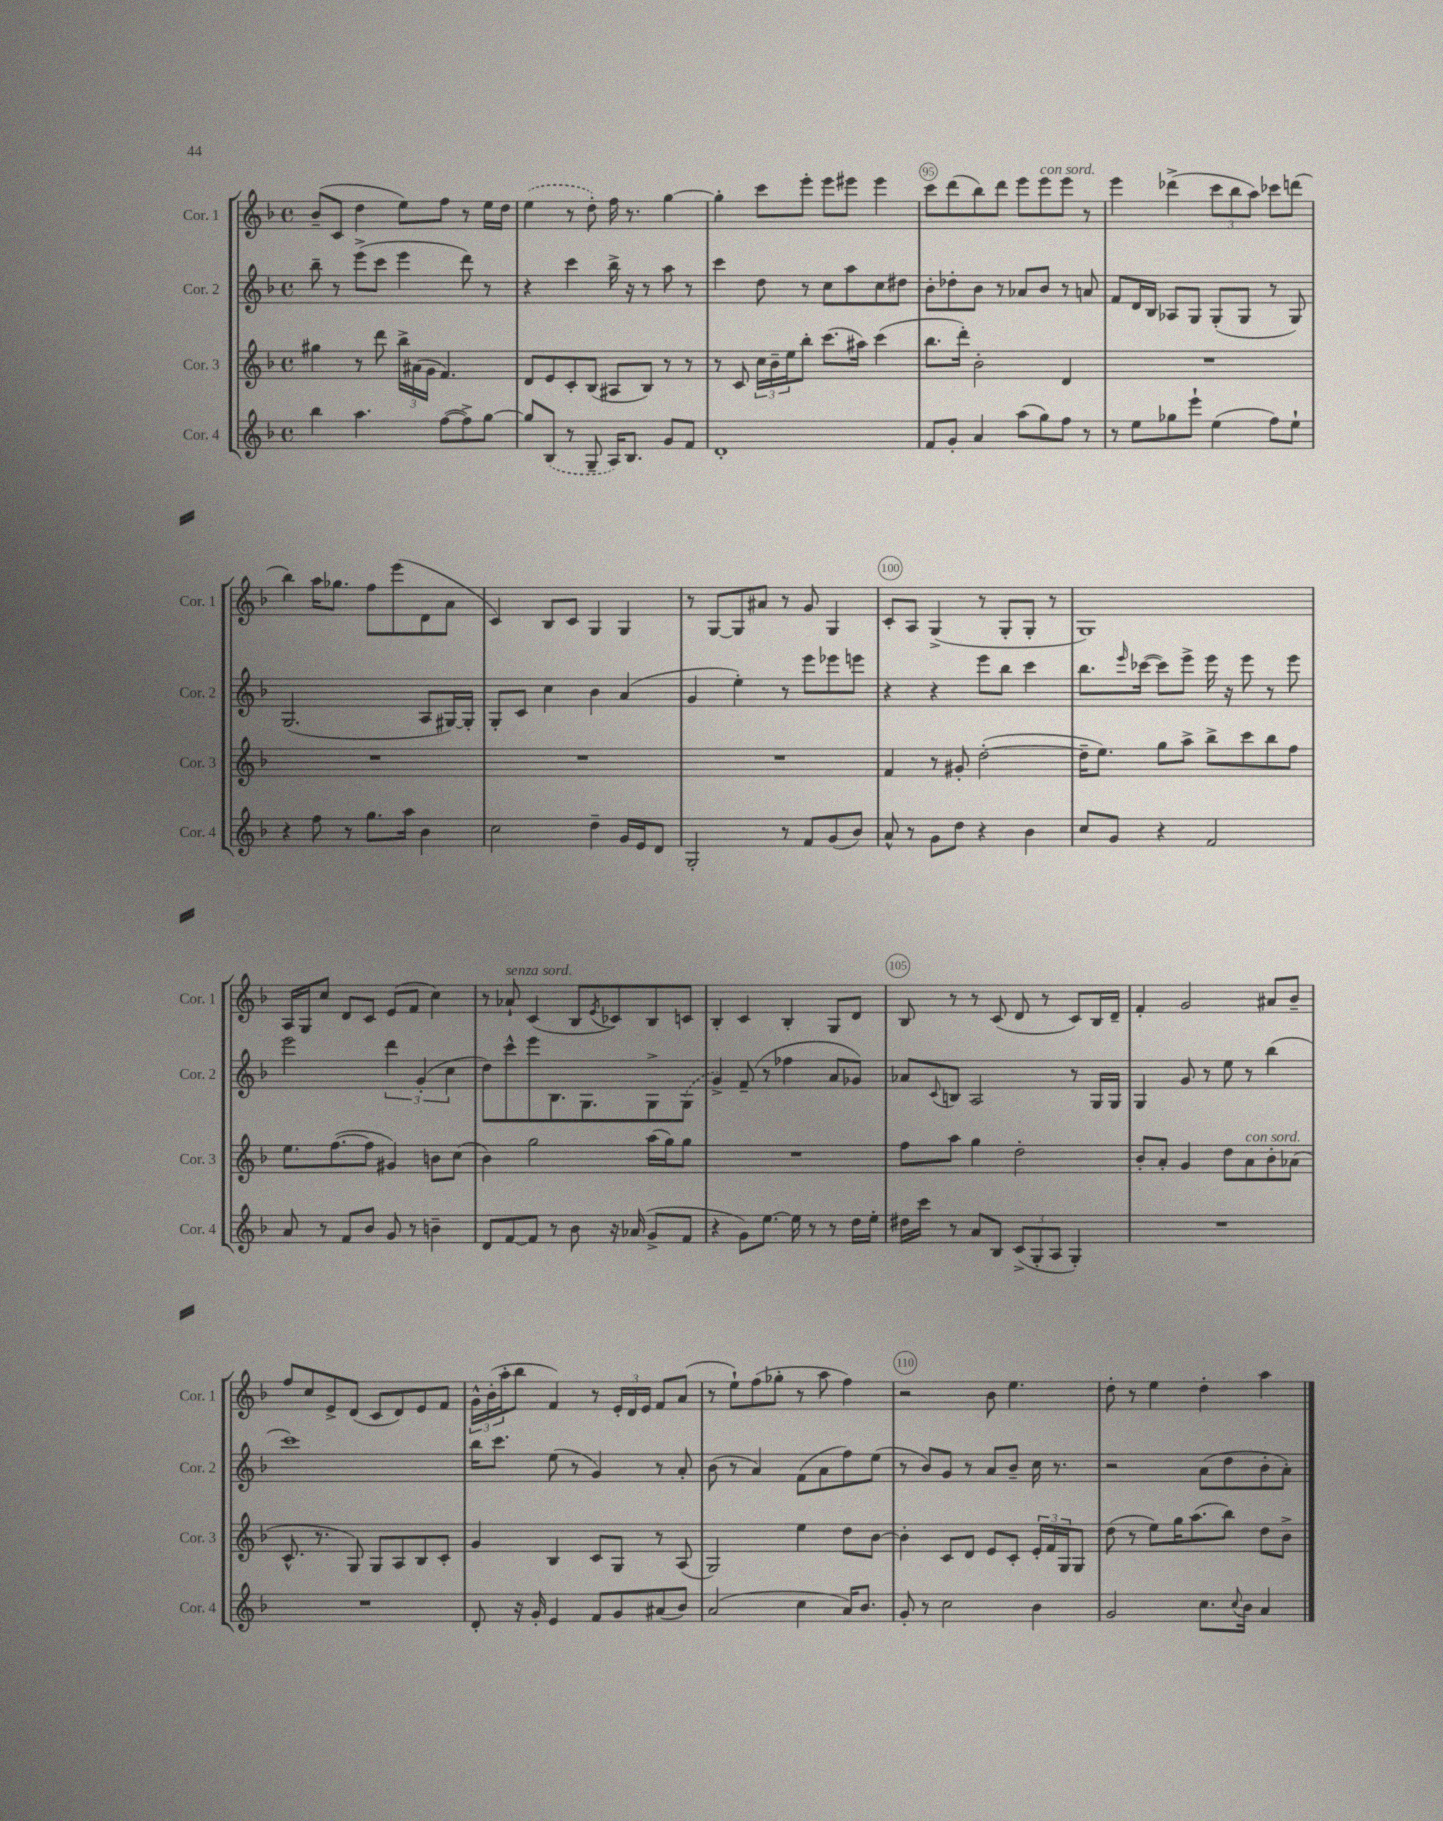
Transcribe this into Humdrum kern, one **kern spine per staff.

**kern	**kern	**kern	**kern
*staff4	*staff3	*staff2	*staff1
*clefG2	*clefG2	*clefG2	*clefG2
*k[b-]	*k[b-]	*k[b-]	*k[b-]
*M4/4	*M4/4	*M4/4	*M4/4
*met(c)	*met(c)	*met(c)	*met(c)
4bb-	4gg#	8bb-~	(8b-~
.	.	8r	8c
4.aa	8r	(8eee^	4dd
.	8ddd	8ccc	.
.	24bb-^	4eee	8ee)
.	(24a#	.	.
.	24g	.	.
([8ff	4.f)	.	8ff
8ff^])	.	8ddd)	8r
[8gg	.	8r	16ee
.	.	.	16dd
=	=	=	=
8gg]	8d	4r	(4ee
(8B-	8e	.	.
8r	8c'	4ccc	8r
8G~	(8B-	.	8dd')
16A)	8A#	16bb-^	16ff
8.B-	.	16r	8.r
.	8B-)	8r	.
8g	8r	8aa	[4gg
8f	8r	8r	.
=	=	=	=
1d'	8r	4ccc	4gg']
.	8c	.	.
.	24cc	8dd	8ccc
.	24b-~	.	.
.	24ee	.	.
.	8bb-'	8r	8eee'
.	(8.ccc	8cc	8eee
.	.	8aa	8eee#
.	16aa#)	.	.
.	(4ccc	8cc	4eee#
.	.	8dd#	.
=	=	=	=
8f	8.bb-	8b-'	8ccc
8g'	.	8dd-'	(8ddd
.	16ddd')	.	.
4a	2b-'	8b-	8bb-)
.	.	8r	8ddd
(8aa	.	8a-	8eee
8gg)	.	8b-	8eee
8ff	4d	8r	8eee
8r	.	8a	8r
=	=	=	=
8r	1r	8f	4eee
8ee	.	16d	.
.	.	16B-	.
8gg-	.	8A-	(4ddd-^
8eee`	.	8G	.
(4ee	.	(8G'	12ccc
.	.	.	12bb-
.	.	8G	.
.	.	.	12aa)
8ff)	.	8r	8ccc-
8ee`	.	8G)	(8ddd
=	=	=	=
4r	1r	(2.G	4bb-)
8ff	.	.	16aa
.	.	.	8.gg-
8r	.	.	.
8.gg	.	.	8ff
.	.	.	(8eee
16aa	.	.	.
4b-	.	8A	8d
.	.	[16G#)	8a
.	.	16G#']	.
=	=	=	=
2cc	1r	8G'	4c)
.	.	8c	.
.	.	4cc	8B-
.	.	.	8c
4dd~	.	4b-	4G
16g	.	(4a	4G
16e	.	.	.
8d	.	.	.
=	=	=	=
2G'	1r	4g	8r
.	.	.	[8G
.	.	4ee')	8G]
.	.	.	8a#
8r	.	8r	8r
8f	.	8eee	8g
(8g	.	8eee-	4G
8b-)	.	8eee	.
=	=	=	=
8a^^	4f	4r	8c'
8r	.	.	8A
8g	8r	4r	(4G^
8dd	8g#'	.	.
4r	([2dd'	8eee	8r
.	.	8bb-	8G'
4b-	.	4ccc	8G'
.	.	.	8r
=	=	=	=
8cc	16dd~]	8.bb-	1G)
.	8.ee)	.	.
8g	.	.	.
.	.	16qqeee	.
.	.	([16ccc-	.
4r	8gg	8ccc-])	.
.	8aa^	8eee^	.
2f	8bb-^	16eee	.
.	.	16r	.
.	8ccc	8eee	.
.	8bb-	8r	.
.	8ff	8eee	.
=	=	=	=
8a	8.ee	2eee	16A
.	.	.	16G
8r	.	.	8cc
.	([8.ff	.	.
8f	.	.	8d
8b-	8ff]	.	8c
8g	4g#)	6ddd	(8e
8r	.	.	8f
.	.	(6g'	.
4b~	8b	.	4cc)
.	.	6cc	.
.	(8cc	.	.
=	=	=	=
8d	4b-)	8dd)	8r
[8f	.	8ccc^^	8a-`
8f]	2gg	8eee	(4c
8r	.	8.B-	.
8b-	.	.	8B-
.	.	8.G	.
.	.	.	8qe
16r	.	.	8c-)
(16a-	.	.	.
8g^	(16aa	8G^	8B-
.	16gg)	.	.
8f	8gg	(8G	8c
=	=	=	=
4r	1r	4g^)	4B-'
8g)	.	(8f~	4c
[8.ee	.	8r	.
.	.	4ff-	4B-'
16ee]	.	.	.
8r	.	.	.
8r	.	8a	8G
16dd	.	8g-)	8d
16ee'	.	.	.
=	=	=	=
16dd#	8ff	8a-	8B-
16ccc	.	.	.
.	.	8qqc	.
8r	8aa	8B	8r
8a	4gg	2A	8r
8B-	.	.	(8c
(12c^	2dd'	.	8d
12G'	.	.	.
.	.	.	8r
12A	.	.	.
4G')	.	8r	8c)
.	.	16G	16B-
.	.	16G	16d~
=	=	=	=
1r	8b-'	4G	4f'
.	8a'	.	.
.	4g	8g	2g
.	.	8r	.
.	8dd	8ee	.
.	8a	8r	.
.	8b-'	(4bb-	8a#
.	(8a-	.	8b-~
=	=	=	=
1r	8.c^^	1ccc)	8ff
.	.	.	8cc
.	8.r	.	.
.	.	.	8e^
.	8G)	.	(8d
.	8G	.	8c
.	8A	.	8d)
.	8B-	.	8e
.	8c'	.	8f
=	=	=	=
8d'	4g	16bb-	24g^^
.	.	.	(24b-'
.	.	8.ccc	.
.	.	.	24aa'
16r	.	.	8bb-
16g'	.	.	.
4e	4B-	(8ee	4f)
.	.	8r	.
8f	8c	4g)	8r
8g	8G	.	24e'
.	.	.	24d
.	.	.	24e
(8a#	8r	8r	8f
8b-)	(8A	8a'	(8a
=	=	=	=
(2a	2G)	(8b-	8r
.	.	8r	8ee`)
.	.	4a)	(8ff
.	.	.	8gg-'
4cc	4ee	(8f	8r
.	.	8a	8aa
16a)	8dd	8ff)	4ff)
8.b-	.	.	.
.	[8b-	(8ee	.
=	=	=	=
8g'	4b-']	8r	2r
8r	.	8b-)	.
2cc	8c	8g	.
.	8d	8r	.
.	8e	8a	8b-
.	8c'	8b-~	4.ee
4b-	24e'	16cc	.
.	24f	.	.
.	.	8.r	.
.	24G	.	.
.	8G	.	.
=	=	=	=
2g	(8dd	2r	8dd'
.	8r	.	8r
.	8ee)	.	4ee
.	16gg	.	.
.	(8.aa	.	.
8.cc	.	(8a	4dd'
.	8bb-)	8dd	.
8qqcc	.	.	.
16b-	.	.	.
4a	8dd	8b-'	4aa
.	8b-^	8a')	.
==	==	==	==
*-	*-	*-	*-
